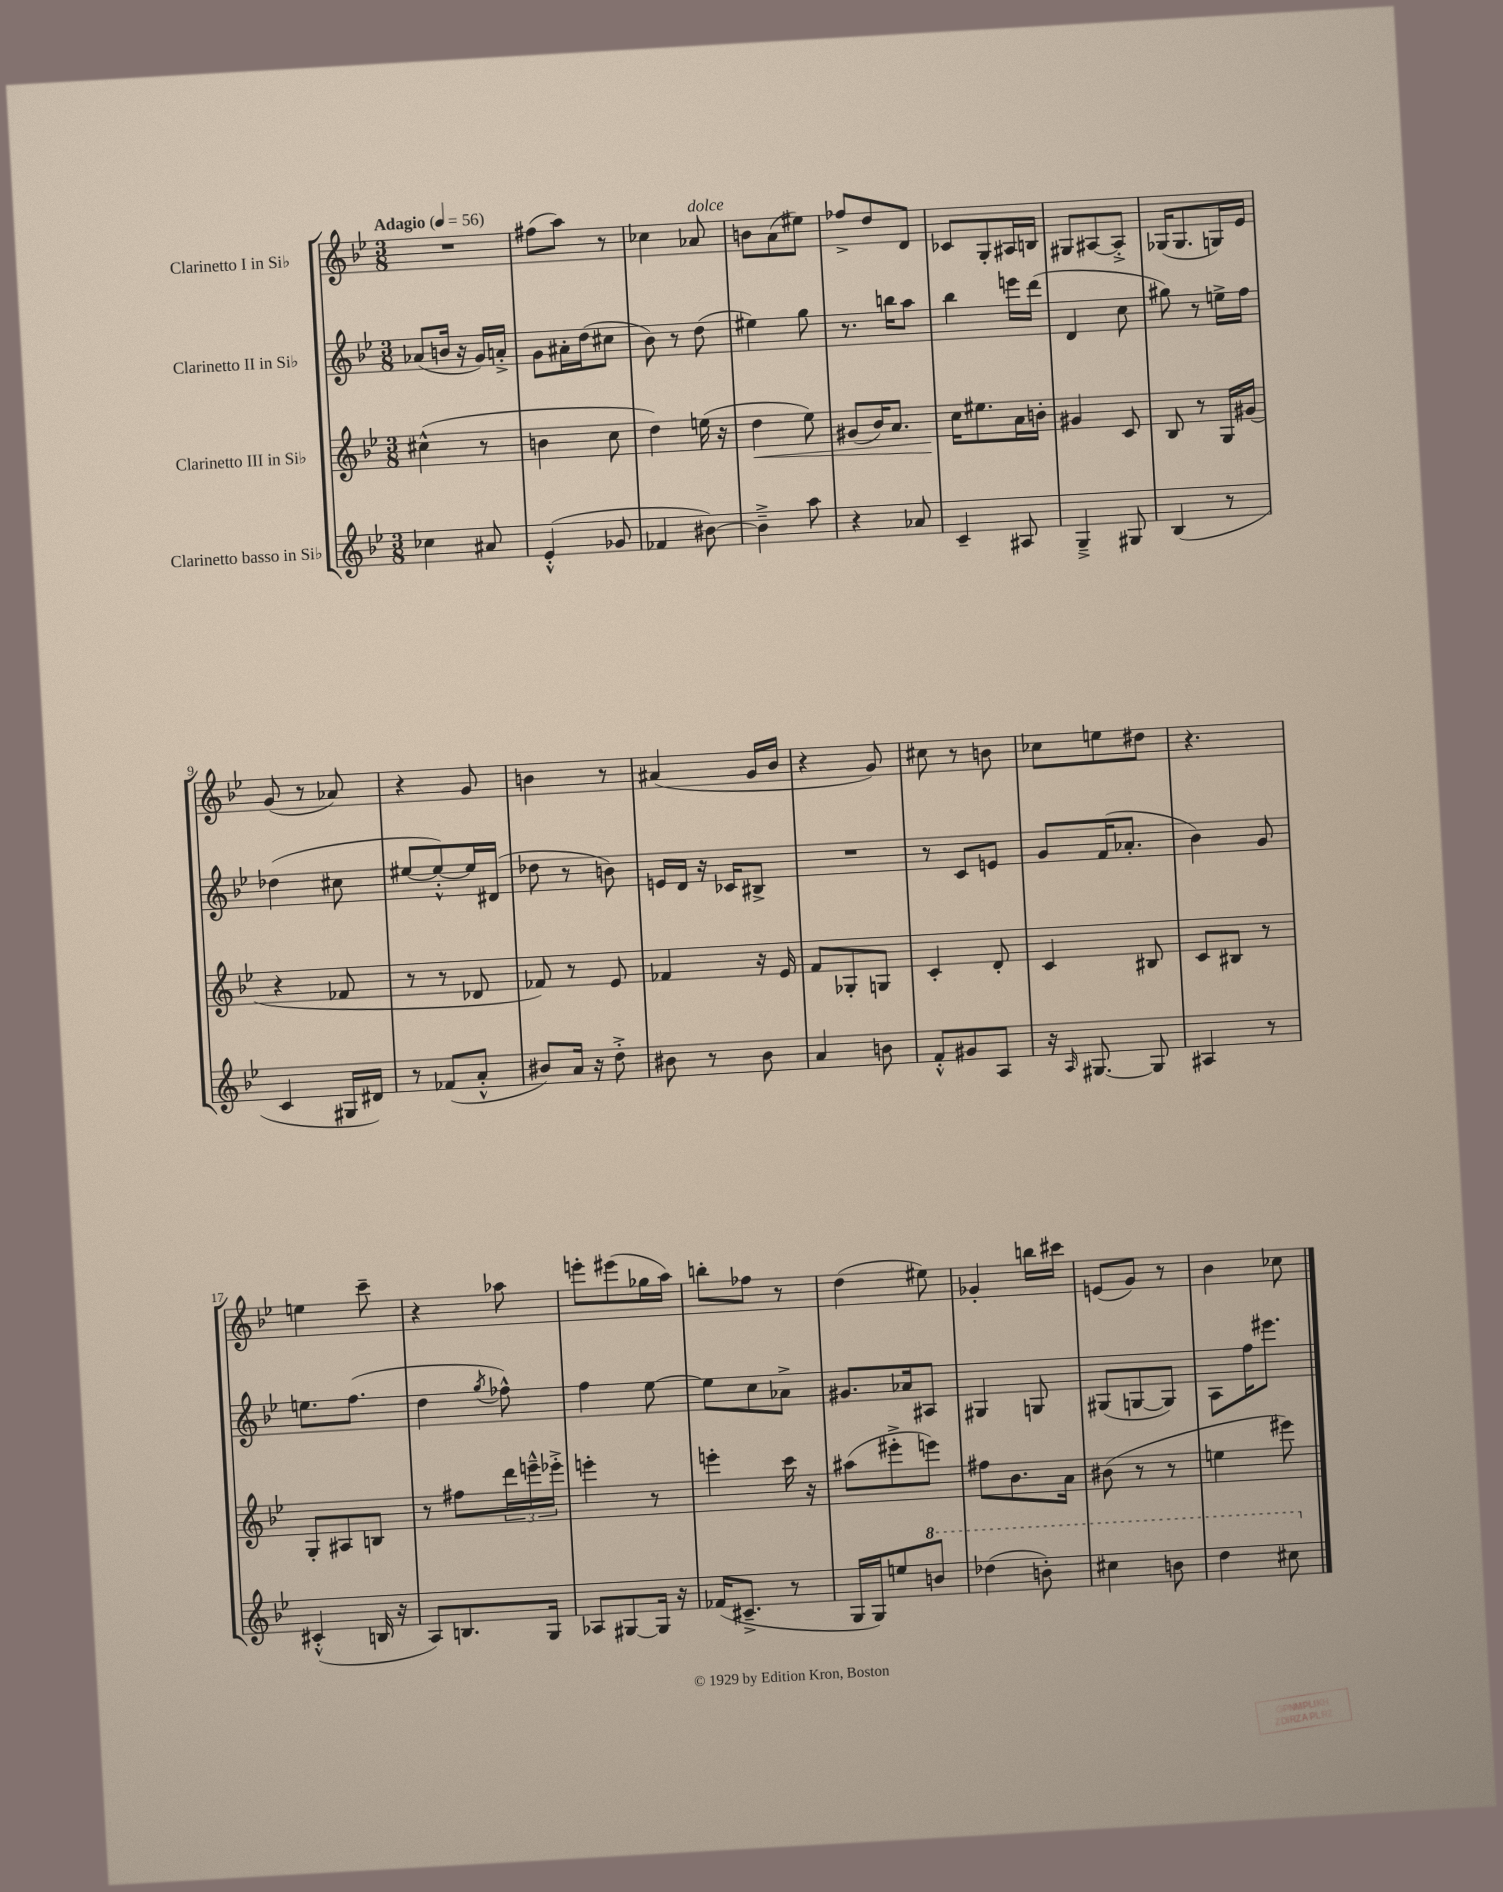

**kern	**kern	**kern	**kern
*staff4	*staff3	*staff2	*staff1
*clefG2	*clefG2	*clefG2	*clefG2
*k[b-e-]	*k[b-e-]	*k[b-e-]	*k[b-e-]
*M3/8	*M3/8	*M3/8	*M3/8
*MM56	*MM56	*MM56	*MM56
4cc-\	(4cc#^^\	(8a-/L	4.r
.	.	16b/Jk	.
.	.	16r	.
8a#/	8r	16g/LL)	.
.	.	16a'^/JJ	.
=	=	=	=
(4e-'^^/	4b\	8g\L	(8ff#\L
.	.	16a#'\L	8aa\J)
.	.	(16dd\J	.
8g-/	8cc\	8cc#\J	8r
=	=	=	=
4f-/	4dd\)	8b-\)	4cc-\
.	.	8r	.
[8b#\)	(16ee\	(8dd\	8a-/
.	16r	.	.
=	=	=	=
4b#~^\]	4dd\	4ee#\)	8b\L
.	.	.	(8a\
8aa\	8ee-\)	8gg\	8ee#\J)
=	=	=	=
4r	(8g#/L	8.r	8ff-^/L
.	16b-/K)	.	8dd/
.	8.a/J	16bb\LK	.
8a-/	.	8aa\J	8d/J
=	=	=	=
4c~/	16cc\LK	4bb-\	8c-/L
.	8.ee#\	.	.
.	.	.	8G'/
8A#/	16a\L	16eee\LL	16A#/L
.	16b'\JJ	(16ddd\JJ	16B/JJ
=	=	=	=
4G~^/	4g#/	4d/	8G#/L
.	.	.	[8A#/
8G#/	8c/	8cc\	8A#'^/]J
=	=	=	=
(4B-/	8B-/	8gg#\)	(16G-/LK
.	.	.	8.G-/
.	8r	8r	.
8r	16G/LL	16ee^\LL	16G/L)
.	(16g#/JJ	16ff\JJ	16e-/JJ
=	=	=	=
4c/	4r	(4dd-\	(8g/
.	.	.	8r
16G#/LL	8f-/	8cc#\	8a-/)
16d#/JJ)	.	.	.
=	=	=	=
8r	8r	[8ee#/L	4r
(8f-/L	8r	8ee#'^^/_)	.
8a'^^/J	8d-/	16ee#/]L	8g/
.	.	(16d#/JJ	.
=	=	=	=
8b#/L)	8f-/)	8dd-\	4b\
16a/Jk	8r	8r	.
16r	.	.	.
8dd'^\	8e-/	8b\)	8r
=	=	=	=
8b#\	4f-/	16e/LL	(4a#/
.	.	16d/JJ	.
8r	.	16r	.
.	.	16c-/LK	.
8b#\	16r	8B#^/J	16g/LL
.	16e-/	.	16b-/JJ
=	=	=	=
4a/	8f/L	4.r	4r
.	8G-'/	.	.
8b\	8G/J	.	8g/)
=	=	=	=
8f'^^/L	4c'/	8r	8cc#\
8g#/	.	8c/L	8r
8A/J	8d'/	8e/J	8b\
=	=	=	=
16r	4c/	8g/L	8cc-\L
16qqA/	.	.	.
[8.G#/	.	.	.
.	.	(16f/K	8ee\
.	.	8.a-'/J	.
8G#/]	8B#/	.	8dd#\J
=	=	=	=
4A#/	8c/L	4b-\)	4.r
.	8B#/J	.	.
8r	8r	8g/	.
=	=	=	=
(4c#'^^/	8G'/L	8.ee\L	4ee\
.	8A#/	.	.
.	.	(8.ff\J	.
16B/	8B/J	.	8ccc~\
16r	.	.	.
=	=	=	=
8A/L)	8r	4dd\	4r
8.B/	8ff#\L	.	.
.	.	8qgg/	.
.	24ddd\L	8ff-^^\)	8aa-\
.	24eee~^^\	.	.
16G/Jk	.	.	.
.	24eee-'^\JJ	.	.
=	=	=	=
8A-/L	4eee'\	4ff\	8eee'\L
[8G#/	.	.	(8eee#\
16G#/]Jk	8r	[8ee-\	16gg-\L
16r	.	.	16aa\JJ)
=	=	=	=
(16f-/LK	4eee'\	8ee-\]L	8bb'\L
8.c#~^/J	.	.	.
.	.	8cc\	8ff-\J
8r	16ccc\	8a-^\J	8r
.	16r	.	.
=	=	=	=
16G/LL	(8aa#\L	8.g#/L	(4dd\
16G/J)	.	.	.
8ee/	8eee#'^\	.	.
.	.	16a-/k	.
8bb/J	8eee\J)	8A#/J	8ee#\)
=	=	=	=
(4ddd-\	8ff#\L	4G#/	4g-'/
.	8.b-\	.	.
8bb'\)	.	8G/	16bb\LL
.	16a\Jk	.	16ccc#\JJ
=	=	=	=
4ccc#\	(8b#\	(8G#/L	(8e/L
.	8r	[8G/	8g/J)
8bb\	8r	8G/]J)	8r
=	=	=	=
4ddd\	4ee\	8A\L	4b-\
.	.	16ff\K	.
.	.	8.eee#\J	.
8ccc#\	8eee#\)	.	8cc-\
==	==	==	==
*-	*-	*-	*-
